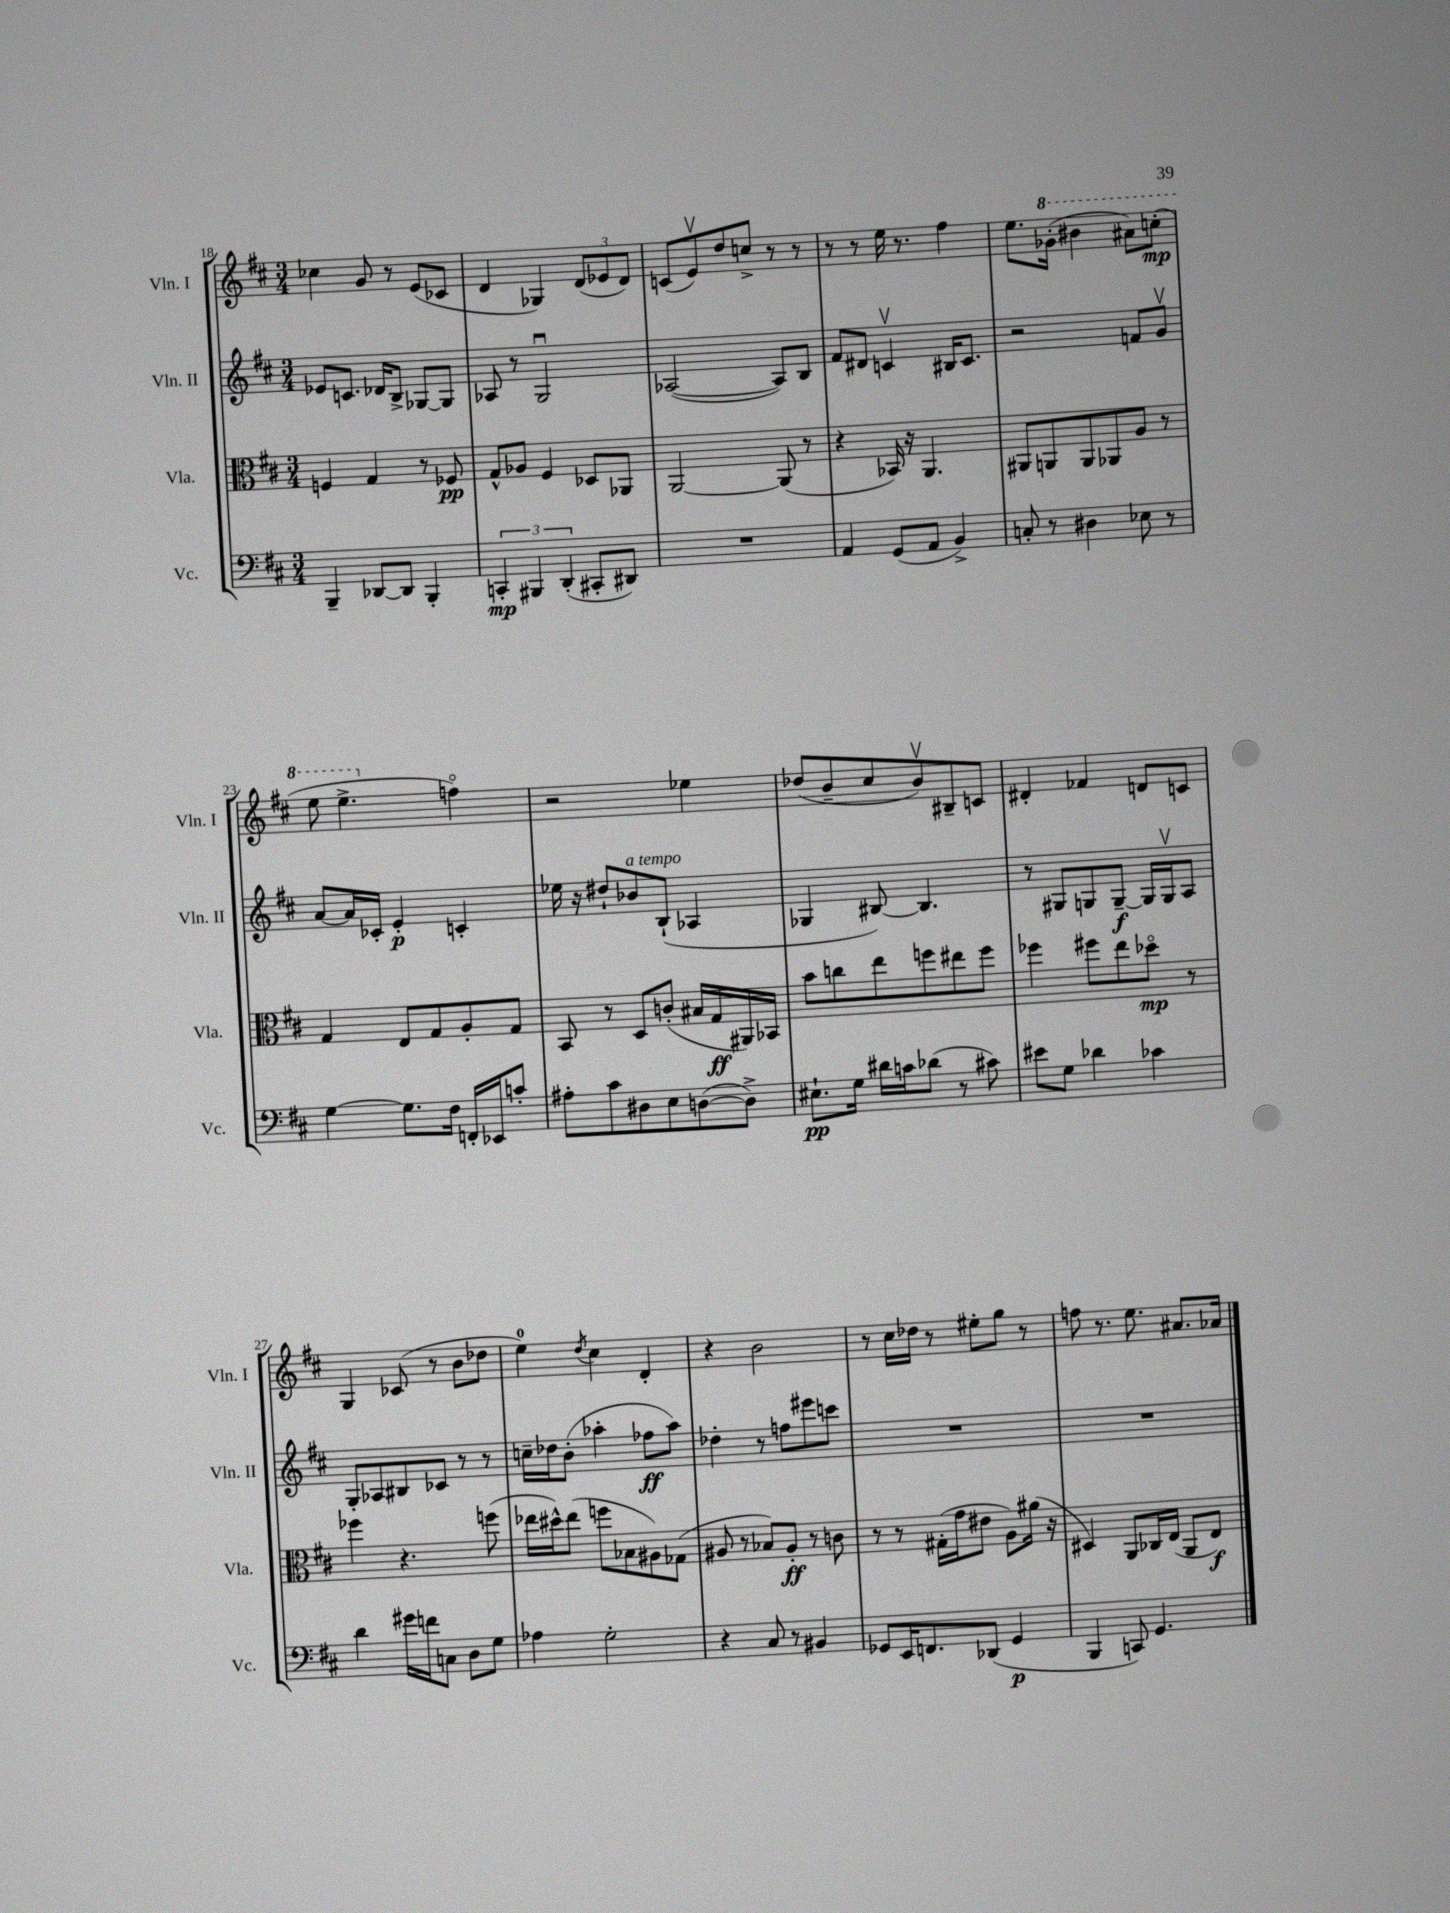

**kern	**kern	**kern	**kern
*staff4	*staff3	*staff2	*staff1
*clefF4	*clefC3	*clefG2	*clefG2
*k[f#c#]	*k[f#c#]	*k[f#c#]	*k[f#c#]
*M3/4	*M3/4	*M3/4	*M3/4
4BBB~/	4F/	8e-/L	4cc-\
.	.	8.c/J	.
[8DD-/L	4G/	.	8g/
.	.	16d-/LK	.
8DD-/]J	.	8B^/J	8r
4BBB'/	8r	[8G-/L	(8e/L
.	8F-/	8G-/]J	8c-/J
=	=	=	=
6CC'/	8G^^/L	8A-/	4d/
.	8A-/J	8r	.
6BBB#/	.	.	.
.	4F#/	2Gu/	4G-/)
(6DD'/	.	.	.
8CC#'/L	8D-/L	.	(12d/L
.	.	.	12e-/
8DD#/J)	8AA-/J	.	.
.	.	.	12d/J)
=	=	=	=
2.r	[2AA/	([2A-/	(8c/L
.	.	.	8ev/)
.	.	.	8dd/
.	.	.	8cc^/J
.	(8AA/]	8A-/]L)	8r
.	8r	8B/J	8r
=	=	=	=
4AA/	4r	8f#/L	8r
.	.	8d#/J	8r
(8GG/L	16BB-/)	4cv/	16ee\
.	16r	.	8.r
8AA/J	4.AA/	.	.
4BB^/)	.	16B#/LK	4ff#\
.	.	8.c/J	.
=	=	=	=
8C'/	8AA#/L	2r	8.ee\L
8r	8AA/	.	.
.	.	.	(16gg-'\Jk
4D#\	8AA/	.	4bb#\
.	8AA-/	.	.
8E-\	8A/J	8f/L	8aa#\L)
8r	8r	8gv/J	(8ccc'\J
=	=	=	=
[4G\	4G/	[8a/L	8eee\
.	.	16a/]L	4.eee^\
.	.	16c-'/JJ	.
8.G\]L	8E/L	4e'/	.
.	8G/	.	.
16F#\Jk	.	.	.
16FF'/LL	8A'/	4c'/	4ffo\)
16EE-/J	.	.	.
8c'/J	8G/J	.	.
=	=	=	=
8A#'\L	8BB/	16ee-\	2r
.	.	16r	.
8c#\	8r	8dd#`/L	.
8D#\	8D/L	8b-/	.
8E\	(8c'/J	(8B`/J	.
([8D\	16B#/LL	4A-/	4ee-\
.	16G/	.	.
8D^\]J)	16AA#/)	.	.
.	16BB-/JJ	.	.
=	=	=	=
8.E#`\L	8b\L	4G-/	(8dd-/L
.	8cc\	.	8b~/
16G\Jk	.	.	.
16d#\LL	8ee\	[8B#/)	8cc#/
16c\J	.	.	.
(8d-\J	8ff\	4.B#/]	8bv/)
8r	8ee#\	.	8B#~/
8c#\)	8ff\J	.	8c/J
=	=	=	=
8e#\L	4ff-\	8r	4d#'/
8G\J	.	8G#/L	.
4d-\	8ff#\L	8G/	4f-/
.	8ee\	[8G~/J	.
4c-\	8dd-o\J	16G/]LL	8d/L
.	.	16Gv/J	.
.	8r	8A/J	8c/J
=	=	=	=
4d\	4ff-\	8G'/L	4G/
.	.	8A-/	.
16g#\LL	4.r	8B#/	(8c-/
16f\J	.	.	.
8C\J	.	8c-/J	8r
8D\L	.	8r	8b\L
8G\J	(8ff\	8r	8dd-\J
=	=	=	=
4A-\	16ee-\LL	16cc~\LL	4ee\)
.	16dd#^^\J)	16dd-\J	.
.	(8ee-\J	(8b'\J	.
.	.	.	8qdd/
2G'\	8ff\L	4aa-'\	4cc#\
.	8B-\	.	.
.	8A#\)	8ff-\L	4d'/
.	(8G-\J	8aa-\J)	.
=	=	=	=
4r	8A#/	4dd-'\	4r
.	8r	.	.
8C#/	8B-/L)	8r	2b\
8r	8A#'/J	8ff\L	.
4BB#/	8r	8eee#\	.
.	8c\	8ccc\J	.
=	=	=	=
8GG-/L	8r	2.r	8r
16EE/K	8r	.	16cc#\LL
8.FF/	.	.	16dd-\JJ
.	(16G#'\LL	.	8r
.	16g\J	.	.
(8DD-/J	8e#\J	.	8ee#'\L
4GG-/	8A\L)	.	8gg\J
.	(16a#\Jk	.	8r
.	16r	.	.
=	=	=	=
4BBB/	4D#/)	2.r	8ff\
.	.	.	8.r
8CC/)	8AA/L	.	.
.	.	.	8.ee\
4.GG/	16C-/L	.	.
.	(16E/JJ	.	.
.	8AA/L	.	8.a#/L
.	8E/J)	.	.
.	.	.	16a-/Jk
==	==	==	==
*-	*-	*-	*-
